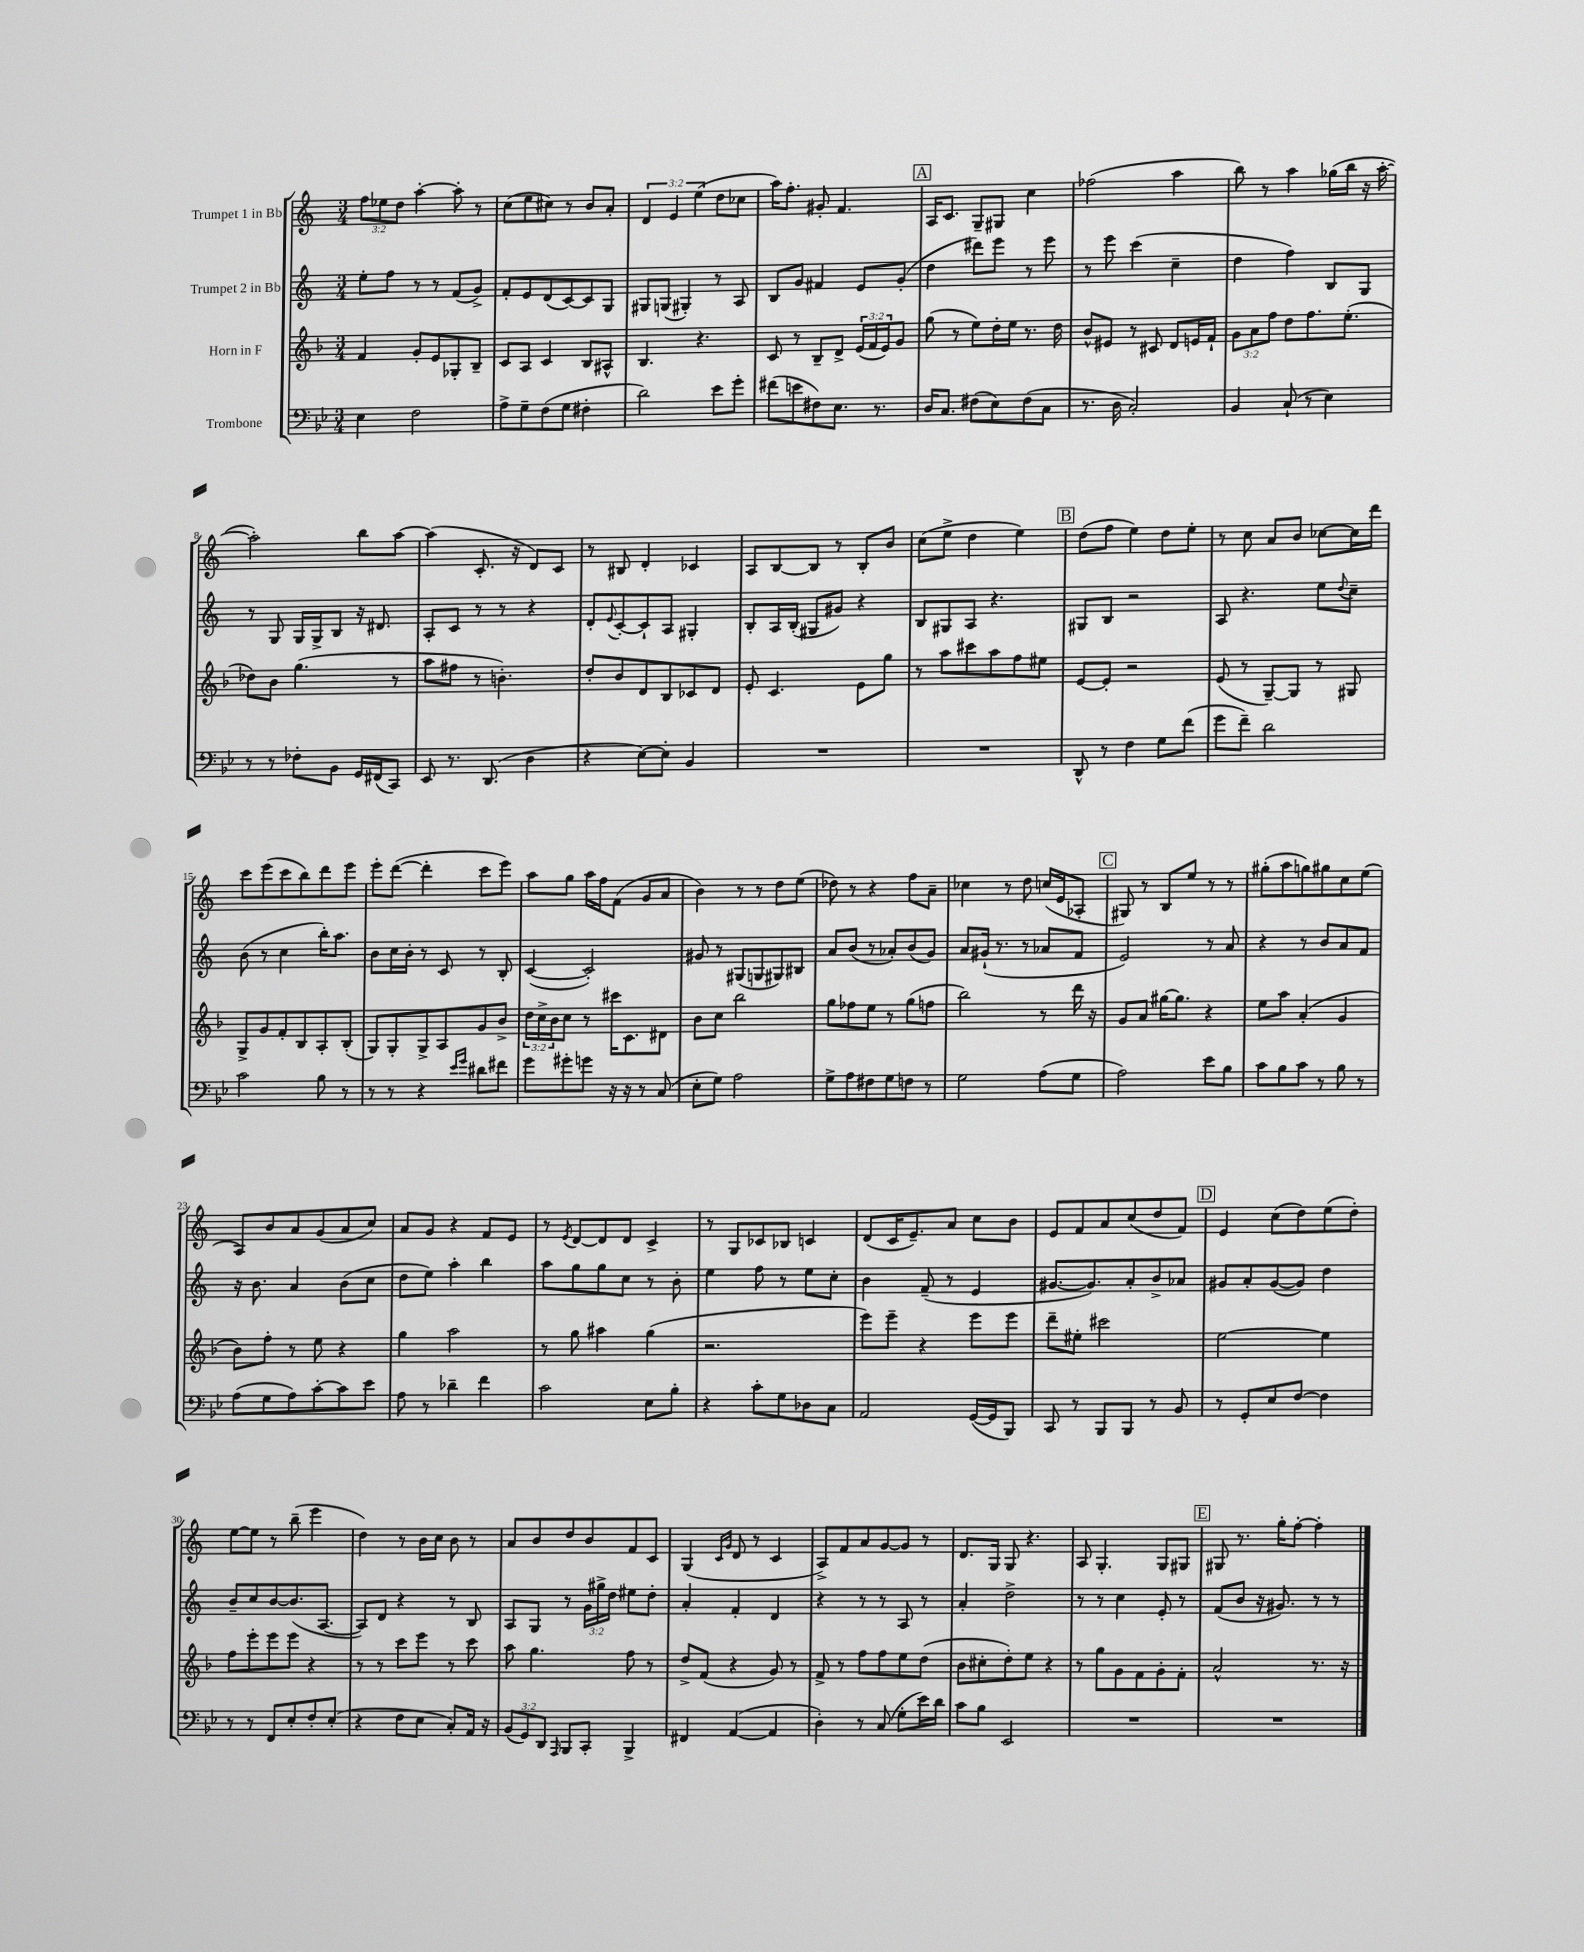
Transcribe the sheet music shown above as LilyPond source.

<<
\new StaffGroup <<
\new Staff = "s0" \with { instrumentName = "Trumpet 1 in Bb" } {
    \clef treble \key c \major \numericTimeSignature \time 3/4 \override Staff.TupletNumber.text = #tuplet-number::calc-fraction-text
    \tuplet 3/2 { f''8 ees''8 d''8 } a''4~-. a''8-. r8 |
    c''8( e''8 cis''8) r8 b'8 a'8-. |
    \tuplet 3/2 { d'4 e'4 e''4( } d''8 ces''8 |
    a''16) f''8.-. gis'8-. f'4. |
    \mark \markup { \box "A" } a16 c'8. g8-- gis8 c''4 |
    fes''2( a''4 |
    b''8) r8 a''4 ges''16( b''16 r16 a''16~-. |
    a''2-.) b''8 a''8~ |
    a''4( c'8.-. r16 d'8) c'8 |
    r8 bis8 d'4-. ces'4 |
    a8 b8~ b8 r8 b8-. b'8 |
    c''8( e''8-> d''4 e''4) |
    \mark \markup { \box "B" } d''8( f''8 e''4) d''8 e''8-. |
    r8 c''8 a'8 b'8 ces''8~ ces''16 d'''16 |
    c'''8 e'''8( c'''8 b''8) d'''8 e'''8 |
    e'''8-. d'''8~( d'''4-. c'''8 e'''8) |
    a''8 g''8 a''16 f''16 f'8( g'8 a'8 |
    b'4) r8 r8 d''8 e''8( |
    des''8) r8 r4 f''8 a'8-- |
    ces''4 r8 d''8 c''16( e'16 aes8-. |
    \mark \markup { \box "C" } gis8) r8 b8 e''8 r8 r8 |
    gis''8-.( a''8 g''8) gis''8 c''8 e''8( |
    a8) b'8 a'8 g'8( a'8 c''8) |
    a'8 g'8 r4 f'8 e'8 |
    r8 \acciaccatura { e'8 } d'8~ d'8 d'8 c'4-> |
    r8 g8 ces'8 bes8 c'4 |
    d'8( c'16 e'8.--) a'8 c''8 b'8 |
    e'8 f'8 a'8 c''8( d''8 f'8) |
    \mark \markup { \box "D" } e'4 c''8( d''8) e''8( d''8-.) |
    e''8~ e''8 r8 b''8--( e'''4 |
    d''4) r8 b'16 c''16 b'8 r8 |
    a'8 b'8 d''8 b'8 f'8 c'8 |
    g4( \grace { c'16 g'16 } d'8 r8 c'4 |
    a8->) f'8 a'8 g'8~ g'8 r8 |
    d'8. g16 g8 r4. |
    a8 g4.-. g8 gis8 |
    \mark \markup { \box "E" } gis8 r8. g''16-. f''8~-. f''4-. \bar "|." |
}
\new Staff = "s1" \with { instrumentName = "Trumpet 2 in Bb" } {
    \clef treble \key c \major \numericTimeSignature \time 3/4 \override Staff.TupletNumber.text = #tuplet-number::calc-fraction-text
    e''8-. f''8 r8 r8 f'8( g'8->) |
    f'8-. e'8 d'8( c'8~) c'8 g8 |
    gis8 g8( gis4-.) r8 a8 |
    b8 g'8 fis'4 e'8 g'8-.( |
    \mark \markup { \box "A" } d''4 dis'''8) e'''8 r8 e'''8 |
    r8 e'''8 c'''4( c''4-- |
    d''4 f''4) b8 g8 |
    r8 g8 g16 g16-> b8 r16 dis'8. |
    a8-. c'8 r8 r8 r4 |
    d'8-. \appoggiatura { e'8 } c'8~-. c'8-! a8 gis4-. |
    b8-. a16 b16-.( gis8 gis'8) r4 |
    b8 gis8 a8 r4. |
    \mark \markup { \box "B" } gis8 b8 r2 |
    a8 r4. e''8 \appoggiatura { d''8 } c''8-- |
    b'8( r8 c''4 b''16-.) a''8. |
    b'8 c''16 b'16-. r8 c'8 r8 b8-. |
    c'4~( c'2-.) |
    gis'8 r8 gis8( g8 gis8) bis8 |
    a'8 b'8( r8 aes'8-.) b'8( g'8) |
    a'8 gis'16-!( r8. r8 aes'8 f'8 |
    \mark \markup { \box "C" } e'2) r8 a'8 |
    r4 r8 b'8 a'8 f'8 |
    r16 b'8. a'4 b'8( c''8 |
    d''8 e''8) a''4-. b''4 |
    a''8 g''8 g''8 c''8 r8 b'8-. |
    e''4 f''8 r8 e''8 c''8-. |
    b'4 f'8--( r8 e'4 |
    gis'8.~ gis'8.) a'8-. b'8-> aes'8 |
    \mark \markup { \box "D" } gis'8 a'8-. gis'8~( gis'8) d''4 |
    b'8-- c''8 b'8~ b'8.( a8.~ |
    a8) d'8 r4 r8 b8 |
    a8 g8 r8 \tuplet 3/2 { g'16 gis''16-> d''16 } eis''8 d''8-. |
    a'4-. f'4-. d'4 |
    r4 r8 r8 a8 r8 |
    a'4-. d''2-> |
    r8 r8 c''4 e'8-. r8 |
    \mark \markup { \box "E" } f'8( b'8 r16 gis'8.) r8 r8 \bar "|." |
}
\new Staff = "s2" \with { instrumentName = "Horn in F" } {
    \clef treble \key f \major \numericTimeSignature \time 3/4 \override Staff.TupletNumber.text = #tuplet-number::calc-fraction-text
    f'4 g'8-. e'8 ges8-. bes8-- |
    c'8 a8 c'4 bes8 ais8-^ |
    bes4. r4. |
    c'8 r8 bes8-- d'8-> \tuplet 3/2 { e'16( f'16 e'16) } g'8 |
    \mark \markup { \box "A" } g''8( r8 e''8) d''16-. e''16 r8. d''16 |
    bes'8-^ eis'8 r8 cis'8 d'8 e'16 f'16-! |
    \tuplet 3/2 { g'8 a'8 f''8 } d''8 f''8. e''8.-.( |
    des''8) bes'8 g''4.( r8 |
    a''8 fis''8 r8 b'4.-.) |
    d''8-. bes'8 d'8 bes8 ces'8 d'8 |
    e'8-. c'4. e'8 g''8 |
    r8 a''8 cis'''8 a''8 f''8 eis''8 |
    \mark \markup { \box "B" } e'8~ e'8-. r2 |
    e'8( r8 g8~--) g8 r8 gis8 |
    g8-> g'8 f'8-. bes8 a8-. bes8-.( |
    g8) g8-. g8-> a8 g'8 bes'8-> |
    \tuplet 3/2 { d''16 c''16-> bes'16 } c''8 r8 cis'''16 c'8. dis'8 |
    bes'8 c''8 bes''2 |
    g''8 fes''8 e''8 r8 g''8( f''8 |
    bes''2) r8 d'''16 r16 |
    \mark \markup { \box "C" } g'8 a'8 gis''16~ gis''8. r4 |
    e''8 a''8 a'4-.( g'4 |
    bes'8) f''8-. r8 e''8 r4 |
    g''4 a''2 |
    r8 g''8 ais''4 g''4( |
    r2. |
    e'''8) e'''8-- r4 e'''8 e'''8 |
    d'''8-- eis''8-. cis'''2 |
    \mark \markup { \box "D" } e''2~ e''4 |
    f''8 e'''8-. e'''8 e'''8 r4 |
    r8 r8 c'''8 e'''8 r8 c'''8 |
    a''8 g''4. f''8 r8 |
    d''8-> f'8( r4 g'8) r8 |
    f'8-> r8 f''8 f''8 e''8 d''8( |
    bes'8 cis''8-. d''8-.) e''8 r4 |
    r8 g''8 g'8 f'8 g'8-. f'8-. |
    \mark \markup { \box "E" } a'2-^ r8. r16 \bar "|." |
}
\new Staff = "s3" \with { instrumentName = "Trombone" } {
    \clef bass \key bes \major \numericTimeSignature \time 3/4 \override Staff.TupletNumber.text = #tuplet-number::calc-fraction-text
    ees4 f2 |
    a8-> g8-- f8( g8 fis4-. |
    d'2) ees'8 g'8-. |
    fis'8( e'8 fis8) ees8. r8. |
    \mark \markup { \box "A" } d16 c8. fis8( ees8) fis8( c8 |
    r8. d16 c2-.) |
    bes,4 c8-!( r8 ees4) |
    r8 r8 fes8-. bes,8 g,16 fis,16( c,8) |
    ees,8 r8. d,8.( d4 |
    r4 ees8~) ees8-. bes,4 |
    R2. |
    R2. |
    \mark \markup { \box "B" } d,8-^ r8 f4 g8 f'8( |
    g'8 f'8--) d'2 |
    c'2 bes8 r8 |
    r8 r8 r4 \grace { ees'16 g'16 } dis'8 fis'8 |
    g'8 gis'8-. g'8 r16 r16 r8 c8( |
    ees8-. g8) a2 |
    g8-> a8 fis8 g8 f8 r8 |
    g2 a8( g8 |
    \mark \markup { \box "C" } a2) ees'8 bes8 |
    c'8 bes8 c'8 r8 bes8 r8 |
    a8( g8 a8) c'8~-. c'8 ees'8 |
    a8 r8 des'4-- f'4 |
    c'2 ees8 bes8-. |
    r4 c'8-. g8 des8 c8 |
    a,2 g,16~( g,16 bes,,8) |
    c,8 r8 bes,,8 bes,,8 r8 bes,8 |
    \mark \markup { \box "D" } r8 g,8-. ees8 f8~ f4 |
    r8 r8 f,8 ees8-. f8-. ees8-.( |
    r4 f8 ees8 c8-.) a,16 r16 |
    \tuplet 3/2 { bes,8( g,8) d,8 } \grace { a,,16 } bes,,8 c,8-. bes,,4-> |
    fis,4 a,4~( a,4 |
    d4-.) r8 c8( g8-. ees'16) d'16 |
    c'8 bes8 ees,2 |
    R2. |
    \mark \markup { \box "E" } R2. \bar "|." |
}
>>
>>
